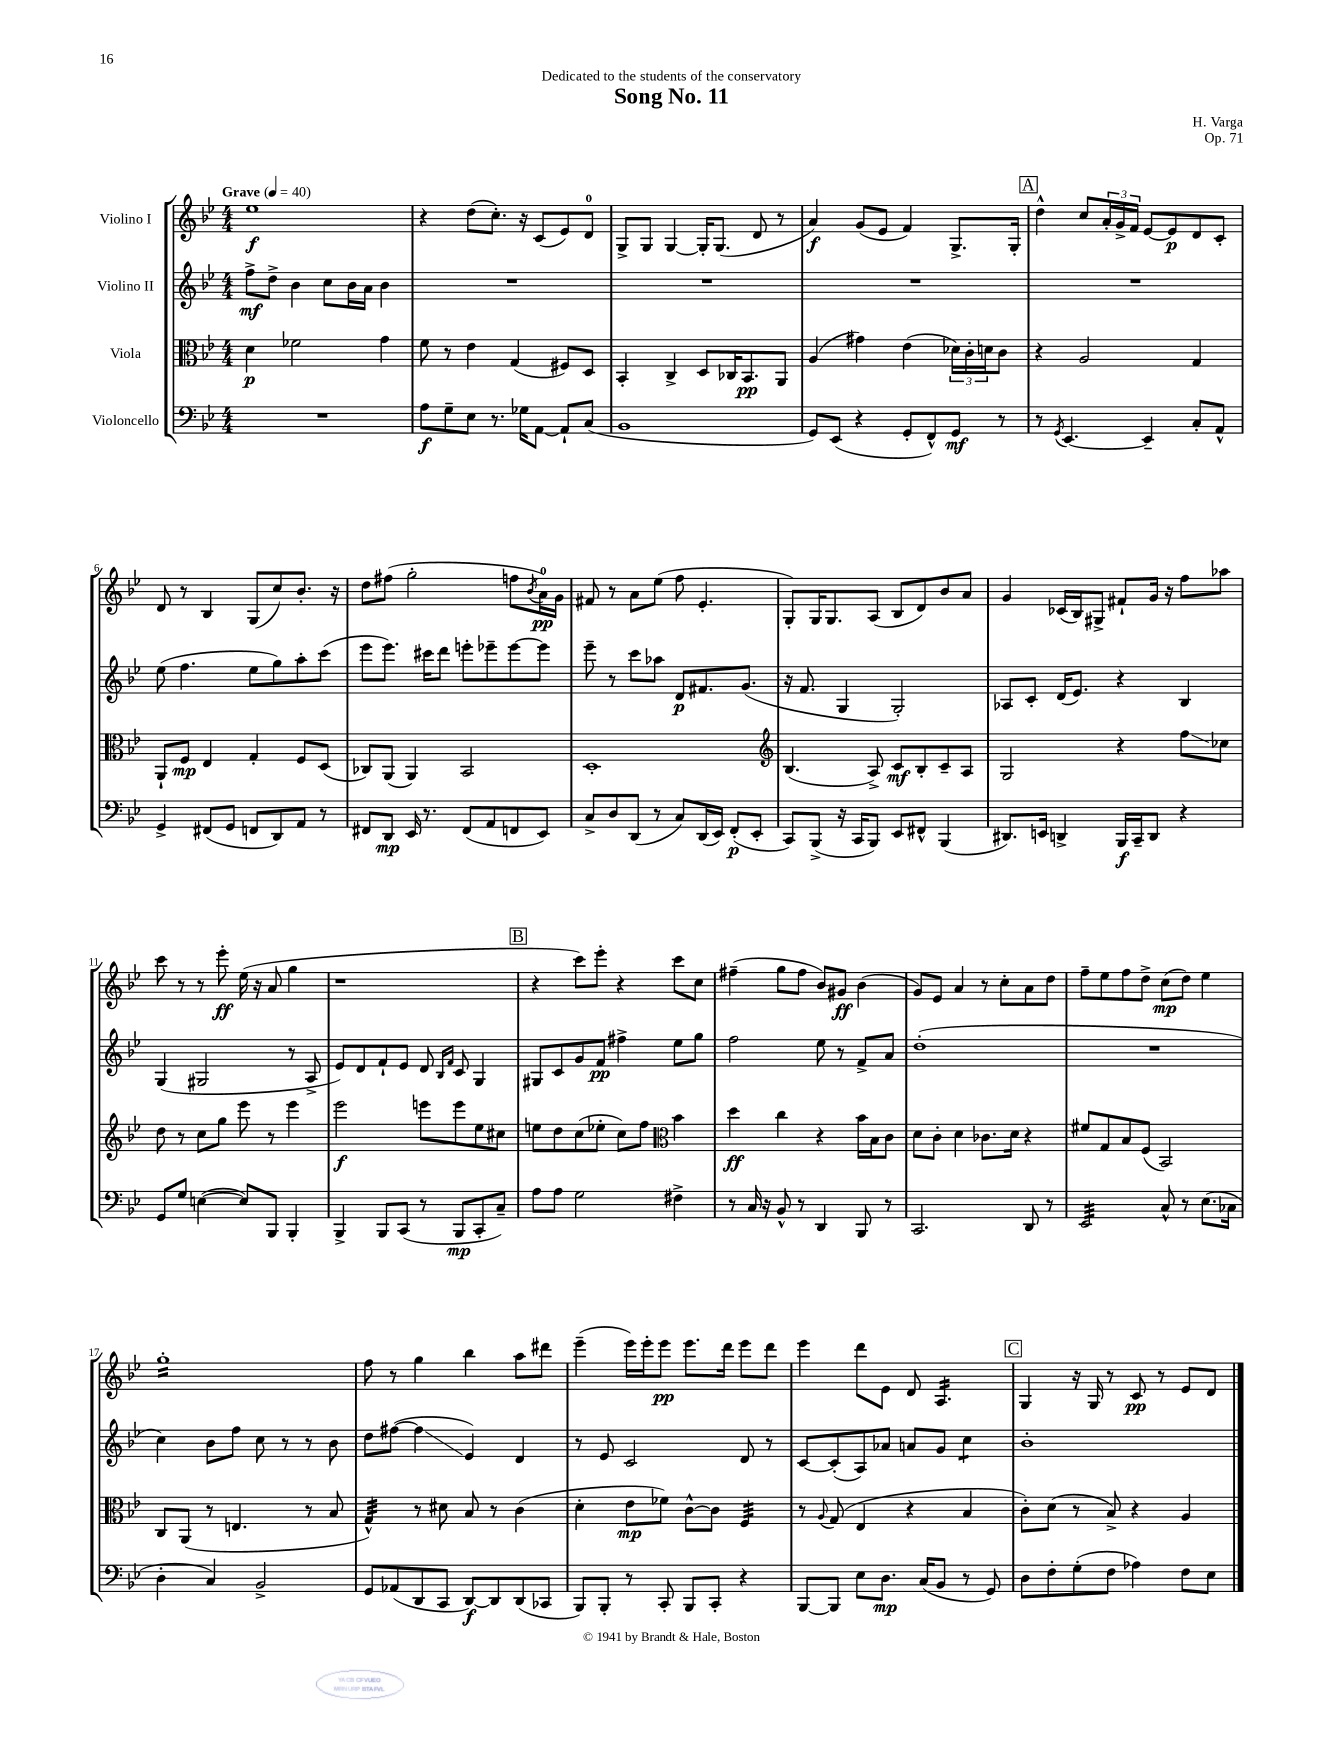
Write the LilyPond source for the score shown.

\header { title = "Song No. 11" composer = "H. Varga" dedication = "Dedicated to the students of the conservatory" opus = "Op. 71" }
<<
\new StaffGroup <<
\new Staff = "s0" \with { instrumentName = "Violino I" } {
    \clef treble \key bes \major \numericTimeSignature \time 4/4 \tempo "Grave" 4 = 40
    ees''1\f |
    r4 d''8( c''8.-.) r16 c'8( ees'8) d'8-0 |
    g8-> g8 g4~ g16-. g8.( d'8 r8 |
    a'4\f) g'8( ees'8 f'4) g8.-> g16-. |
    \mark \markup { \box "A" } d''4-^ c''8 \tuplet 3/2 { a'16-. g'16-> f'16 } ees'8~ ees'8\p d'8 c'8-. |
    d'8 r8 bes4 g8( c''8) bes'8.-. r16 |
    d''8 fis''8( g''2-. f''8 \acciaccatura { bes'8 } a'16-0\pp) g'16 |
    fis'8 r8 a'8 ees''8( f''8 ees'4.-. |
    g8-.) g16 g8. a8( bes8 d'8) bes'8 a'8 |
    g'4 ces'16( bes16) gis8-> fis'8-! g'16 r16 f''8 aes''8 |
    c'''8 r8 r8 ees'''8-.\ff ees''16( r16 a'8 g''4 |
    r1 |
    \mark \markup { \box "B" } r4 c'''8) ees'''8-. r4 c'''8 c''8 |
    fis''4--( g''8 fis''8 bes'8) gis'8\ff bes'4( |
    g'8) ees'8 a'4 r8 c''8-. a'8 d''8 |
    f''8-- ees''8 f''8 d''8-> c''8\mp( d''8) ees''4 |
    g''1:16-. |
    f''8 r8 g''4 bes''4 a''8 dis'''8 |
    ees'''4--( ees'''16) ees'''16-. ees'''8\pp ees'''8. d'''16 ees'''8 d'''8 |
    ees'''4 d'''8 ees'8 d'8 a4.:16 |
    \mark \markup { \box "C" } g4 r16 g16 r8 c'8\pp r8 ees'8 d'8 \bar "|." |
}
\new Staff = "s1" \with { instrumentName = "Violino II" } {
    \clef treble \key bes \major \numericTimeSignature \time 4/4
    f''8->\mf d''8-> bes'4 c''8 bes'16 a'16 bes'4 |
    R1 |
    R1 |
    R1 |
    \mark \markup { \box "A" } R1 |
    ees''8( f''4. ees''8 g''8) a''8-. c'''8( |
    ees'''8 ees'''8.) cis'''16 d'''8 e'''8-. ees'''8-- ees'''8~ ees'''8 |
    ees'''8-- r8 c'''8 aes''8 d'8\p fis'8. g'8.( |
    r16 f'8. g4 g2-.) |
    aes8 c'8-. d'16( ees'8.) r4 bes4 |
    g4( gis2 r8 a8-> |
    ees'8) d'8 f'8-! ees'8 d'8 \grace { bes16 f'16 } c'8 g4 |
    \mark \markup { \box "B" } gis8 c'8 g'8 f'8\pp fis''4-> ees''8 g''8 |
    f''2 ees''8 r8 f'8-> a'8 |
    d''1-.( |
    R1 |
    c''4) bes'8 f''8 c''8 r8 r8 bes'8 |
    d''8 fis''8~( fis''4\glissando ees'4) d'4 |
    r8 ees'8 c'2 d'8 r8 |
    c'8~ c'8-.( a8) aes'8 a'8 g'8 c''4:8 |
    \mark \markup { \box "C" } bes'1-. \bar "|." |
}
\new Staff = "s2" \with { instrumentName = "Viola" } {
    \clef alto \key bes \major \numericTimeSignature \time 4/4
    d'4\p fes'2 g'4 |
    f'8 r8 ees'4 g4( fis8) d8 |
    bes,4-. c4-> d8 ces16 bes,8.\pp a,8 |
    a4( gis'4) ees'4( \tuplet 3/2 { des'16) c'16-. d'16 } c'8 |
    \mark \markup { \box "A" } r4 a2 g4 |
    a,8-! f8\mp ees4 g4-. f8 d8( |
    ces8) a,8( a,4) bes,2 |
    d1-. |
    \clef treble bes4.( a8->) c'8\mf bes8-. c'8-- a8 |
    g2 r4 f''8\glissando ces''8 |
    d''8 r8 c''8 g''8 ees'''8 r8 ees'''4 |
    ees'''2\f e'''8 e'''8 ees''8 cis''8 |
    \mark \markup { \box "B" } e''8 d''8 c''8( ees''8-. c''8) f''8 \clef alto bes'4 |
    d''4\ff c''4 r4 bes'16 bes16 c'8 |
    d'8 c'8-. d'4 ces'8. d'16 r4 |
    fis'8 g8 bes8 f8( bes,2) |
    c8 a,8( r8 e4. r8 bes8 |
    g4:32-^) r8 dis'8 bes8 r8 c'4( |
    d'4-. ees'8\mp fes'8) c'8~-^ c'8 f4:32 |
    r8 \appoggiatura { a8 } g8( ees4 r4 bes4 |
    \mark \markup { \box "C" } c'8-.) d'8( r8 bes8->) r4 a4 \bar "|." |
}
\new Staff = "s3" \with { instrumentName = "Violoncello" } {
    \clef bass \key bes \major \numericTimeSignature \time 4/4
    R1 |
    a8\f g8-- ees8 r8. ges16 a,8~ a,8-! c8( |
    bes,1 |
    g,8) ees,8( r4 g,8-. f,8-^) g,8\mf r8 |
    \mark \markup { \box "A" } r8 \acciaccatura { g,8 } ees,4.~ ees,4-- c8-. a,8-^ |
    g,4-> fis,8( g,8 f,8 d,8) a,8 r8 |
    fis,8 d,8\mp ees,16 r8. fis,8( a,8 f,8 ees,8) |
    c8-> d8 d,8( r8 c8) d,16( ees,16) f,8-.\p( ees,8-. |
    c,8) bes,,8->( r16 c,16 bes,,8) ees,8 fis,8-^ bes,,4( |
    dis,8.) e,16 d,4-> bes,,16\f c,16-- d,8 r4 |
    g,8 g8 e4~( e8) bes,,8 bes,,4-. |
    bes,,4-> bes,,8 c,8( r8 bes,,8\mp c,8-. c8--) |
    \mark \markup { \box "B" } a8 a8 g2 fis4-> |
    r8 c16 r16 bes,8-^ r8 d,4 bes,,8 r8 |
    c,2. d,8 r8 |
    ees,2:32 c8-^ r8 ees8.( ces16 |
    d4-. c4) bes,2-> |
    g,8 aes,8( d,8 c,8 d,8~\f) d,8 d,8( ces,8 |
    bes,,8) bes,,8-. r8 c,8-. bes,,8 c,8-. r4 |
    bes,,8~ bes,,8 ees8 d8.\mp c16( bes,8 r8 g,8) |
    \mark \markup { \box "C" } d8 f8-. g8-.( f8 aes4) f8 ees8 \bar "|." |
}
>>
>>
